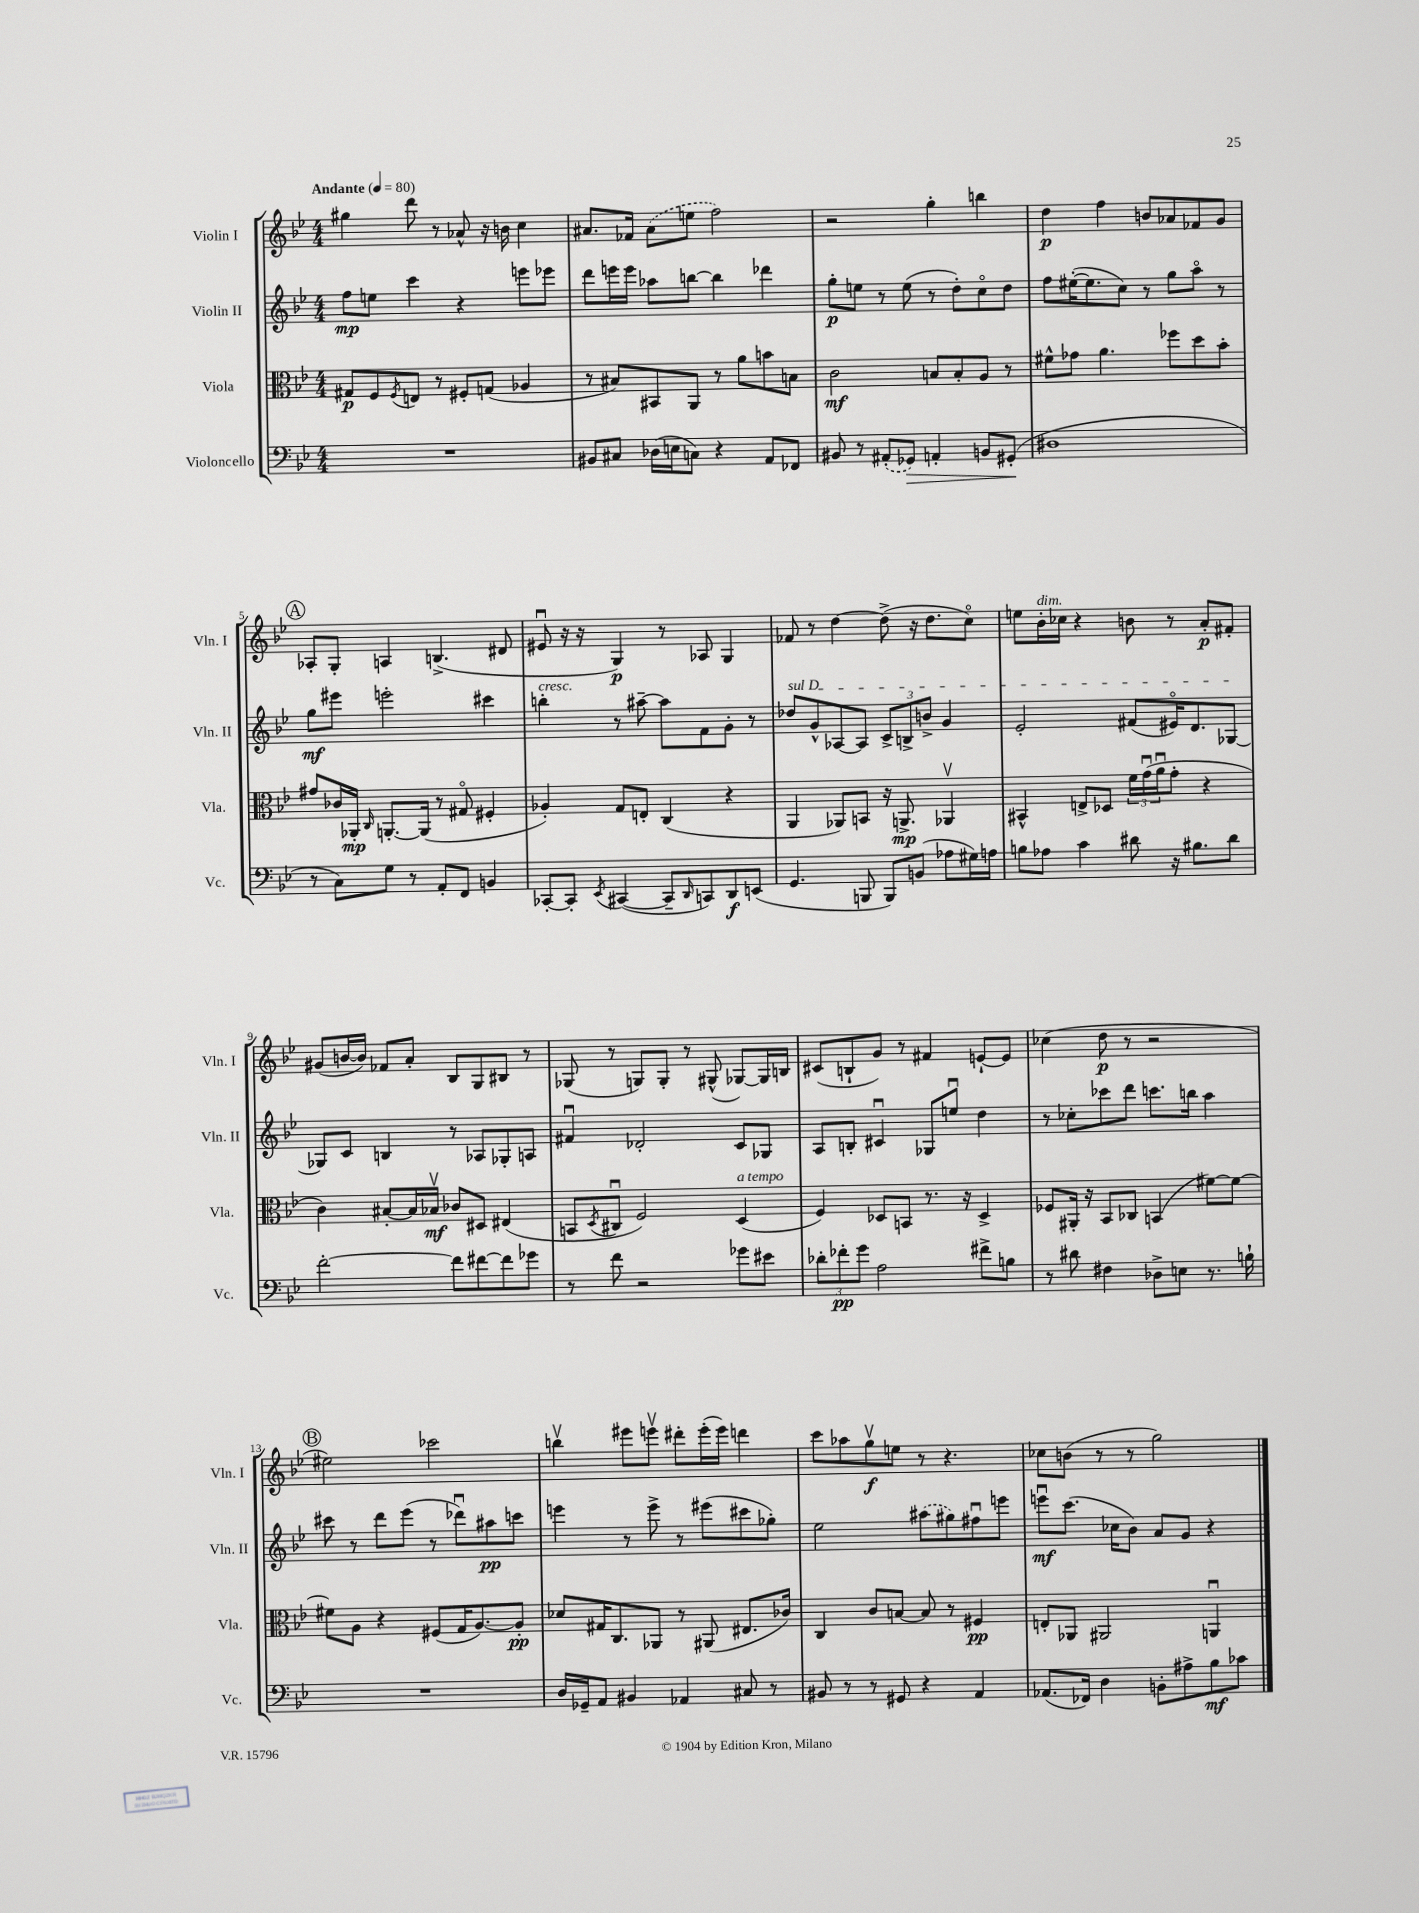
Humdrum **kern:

**kern	**dynam	**kern	**dynam	**kern	**dynam	**kern	**dynam
*part4	*part4	*part3	*part3	*part2	*part2	*part1	*part1
*staff4	*staff4	*staff3	*staff3	*staff2	*staff2	*staff1	*staff1
*I"Violoncello	*	*I"Viola	*	*I"Violin II	*	*I"Violin I	*
*I'Vc.	*	*I'Vla.	*	*I'Vln. II	*	*I'Vln. I	*
*clefF4	*	*clefC3	*	*clefG2	*	*clefG2	*
*k[b-e-]	*	*k[b-e-]	*	*k[b-e-]	*	*k[b-e-]	*
*M4/4	*	*M4/4	*	*M4/4	*	*M4/4	*
*MM80	*	*MM80	*	*MM80	*	*MM80	*
=1	=1	=1	=1	=1	=1	=1	=1
!	!	!	!	!	!	!LO:TX:a:B:t=Andante	!
1r	.	8G#X/L	p	8ff\L	mp	4gg#X\	.
.	.	8F/	.	8een\J	.	.	.
.	.	8qF/	.	.	.	.	.
.	.	8En/J	.	4ccc\	.	8ddd\	.
.	.	8r	.	.	.	8r	.
.	.	8F#X'/L	.	4r	.	8a-X^^/	.
.	.	(8Gn/J	.	.	.	16r	.
.	.	.	.	.	.	16bn\	.
.	.	4A-X/	.	8eeen\L	.	4cc\	.
.	.	.	.	8eee-X\J	.	.	.
=2	=2	=2	=2	=2	=2	=2	=2
8BB#X/L	.	8r	.	8ddd\L	.	8.a#X/L	.
8C#X/J	.	8B#X/L)	.	16eeen\L	.	.	.
.	.	.	.	16eee\JJ	.	16f-X/Jk	.
(16D-X\LL	.	8BB#X/	.	8aa-X\L	.	(8a#\L	.
16En\J	.	.	.	.	.	.	.
8Cn\J)	.	8AA/J	.	[8bbn\J	.	8een\J	.
4r	.	8r	.	4bb\]	.	2ff\)	.
.	.	8a\L	.	.	.	.	.
8AA/L	.	8bn\	.	4ddd-X\	.	.	.
8FF-X/J	.	8Bn\J	.	.	.	.	.
=3	=3	=3	=3	=3	=3	=3	=3
8BB#X/	.	2c\	mf	8gg'\L	p	2r	.
8r	.	.	.	8een\J	.	.	.
(8AA#X'/L	.	.	.	8r	.	.	.
!	!LO:HP:b	!	!	!	!	!	!
8GG-X/J)	>	.	.	(8ee\	.	.	.
4AAn'/	.	8Bn/L	.	8r	.	4gg'\	.
.	.	8B'/	.	8dd'\L)	.	.	.
8BBn/L	.	8A/J	.	8cc\	.	4bbn\	.
(8GG#X'/J	.	8r	.	8dd\J	.	.	.
.	]	.	.	.	.	.	.
=4	=4	=4	=4	=4	=4	=4	=4
1D#X	.	8f#X^^\L	.	8ff\L	.	4dd\	p
.	.	8g-X\J	.	([16ee#X'\K	.	.	.
.	.	.	.	8.ee#\]	.	.	.
.	.	4.a\	.	.	.	4ff\	.
.	.	.	.	8cc\J)	.	.	.
.	.	.	.	8r	.	8bn/L	.
.	.	8ff-X\L	.	8gg\L	.	8a-X/	.
.	.	8dd\	.	8aa\J	.	8f-X/	.
.	.	8b-'\J	.	8r	.	8g/J	.
!!LO:LB:g=z
!!LO:REH:place=s1:t=A
=5	=5	=5	=5	=5	=5	=5	=5
8r	.	8g#X/L	.	8gg\L	mf	8A-X'/L	.
8C\L)	.	16c-X/L	.	8eee#X\J	.	8G'/J	.
.	.	16AA-X'/JJ	mp	.	.	.	.
.	.	16qqC/	.	.	.	.	.
8G\J	.	[8.AAn'/L	.	2eeen'\	.	4An/	.
8r	.	.	.	.	.	.	.
.	.	(16AA/Jk]	.	.	.	.	.
8AA'/L	.	8r	.	.	.	(4.Bn^/	.
8FF/J	.	8G#X/	.	.	.	.	.
4BBn/	.	4F#X'/	.	4ccc#X\	.	.	.
.	.	.	.	.	.	8d#X/	.
=6	=6	=6	=6	=6	=6	=6	=6
!	!	!	!	!LO:TX:a:i:t=cresc.	!	!	!
[8CC-X'/L	.	4A-X'/)	.	4bbn'\	.	8e#Xu/	.
8CC-'/J]	.	.	.	.	.	16r	.
.	.	.	.	.	.	16r	.
8qEE-/	.	.	.	.	.	.	.
([4CC#X/	.	8G/L	.	8r	.	4G/)	p
.	.	8En'/J	.	[8aa#X~\	.	.	.
8CC#~/L]	.	(4C/	.	8aa#\L]	.	8r	.
16qqDD/	.	.	.	.	.	.	.
8CCn/)	.	.	.	8f\	.	8A-X/	.
8DD/	f	4r	.	8g'\J	.	4G/	.
(8EEn/J	.	.	.	8r	.	.	.
=7	=7	=7	=7	=7	=7	=7	=7
!	!	!	!	!LO:TX:a:i:t=sul D	!	!	!
4.GG/	.	4AA/	.	8dd-X/L	.	8f-X/	.
.	.	.	.	8g^^/	.	8r	.
.	.	8AA-X/L)	.	[8A-X/	.	[4dd\	.
8BBBn/	.	8BBn/J	.	8A-/J]	.	.	.
8BBB/L)	.	16r	.	12c^/L	.	(8dd^\]	.
.	.	8.AAn^/	mp	.	.	.	.
.	.	.	.	12Bn^/	.	.	.
(8BBn/J	.	.	.	.	.	16r	.
.	.	.	.	12bn^/J	.	.	.
.	.	.	.	.	.	8.dd\L	.
8A-X\L	.	4AA-Xv/	.	4g/	.	.	.
16G#X\L)	.	.	.	.	.	8cc\J)	.
16An\JJ	.	.	.	.	.	.	.
=8	=8	=8	=8	=8	=8	=8	=8
8Bn\L	.	4BB#X^^/	.	2e-'/	.	8een\L	.
!	!	!	!	!	!	!LO:TX:a:i:t=dim.	!
8A-X\J	.	.	.	.	.	16b-'\L	.
.	.	.	.	.	.	16cc-X\JJ	.
4c\	.	8En^/L	.	.	.	4r	.
.	.	8D-X/J	.	.	.	.	.
8d#X\	.	24f\LL	.	(8f#X/L	.	8bn\	.
.	.	(24gu\	.	.	.	.	.
.	.	24au\J	.	.	.	.	.
16r	.	8g'\J	.	16e#X/K)	.	8r	.
8.B#X\L	.	.	.	8.d/	.	.	.
.	.	4r	.	.	.	8a'/L	p
8d#\J	.	.	.	[8G-X/J	.	8f#X'/J	.
!!LO:LB:g=z
=9	=9	=9	=9	=9	=9	=9	=9
[2f'\	.	4c\)	.	8G-X/L]	.	(8g#X/L	.
.	.	.	.	8c/J	.	[16bn/L	.
.	.	.	.	.	.	16b/JJ])	.
.	.	[8B#X'/L	.	4Bn/	.	8f-X/L	.
.	.	16B#/L]	.	.	.	8a'/J	.
.	.	16B-Xv/JJ	mf	.	.	.	.
8f\L]	.	8c-X/L	.	8r	.	8B-/L	.
[8f#X\	.	8D#X/J	.	8A-X/L	.	8G/	.
8f#\]	.	(4E#X/	.	8G-X'/	.	8B#X/J	.
8g-X\J	.	.	.	8An/J	.	8r	.
=10	=10	=10	=10	=10	=10	=10	=10
8r	.	8BBn/L	.	4f#Xu/	.	(8G-X/	.
.	.	8qD/	.	.	.	.	.
8f\	.	8C#Xu/J	.	.	.	8r	.
2r	.	2F/)	.	2d-X'/	.	8Gn/L)	.
.	.	.	.	.	.	8G'/J	.
.	.	.	.	.	.	8r	.
.	.	.	.	.	.	(8G#X^^/	.
!	!	!LO:TX:a:i:t=a tempo	!	!	!	!	!
8g-X\L	.	(4D/	.	8c/L	.	[8G-X/L)	.
8e#X\J	.	.	.	8G-X/J	.	16G-/L]	.
.	.	.	.	.	.	16Bn/JJ	.
=11	=11	=11	=11	=11	=11	=11	=11
12d-X'\L	.	4F/)	.	8A/L	.	(8c#X/L	.
12f-X'\	pp	.	.	.	.	.	.
.	.	.	.	8Bn'/J	.	8Bn`/	.
12g\J	.	.	.	.	.	.	.
2A\	.	8D-X/L	.	4c#Xu/	.	8g/J)	.
.	.	8BBn/J	.	.	.	8r	.
.	.	8.r	.	8G-X/L	.	4f#X/	.
.	.	.	.	8eenu/J	.	.	.
.	.	16r	.	.	.	.	.
8f#X^\L	.	4D-^/	.	4dd\	.	[8en`/L	.
8Bn\J	.	.	.	.	.	8e/J]	.
=12	=12	=12	=12	=12	=12	=12	=12
8r	.	8F-X/L	.	8r	.	(4cc-X\	.
8d#X\	.	16AA#X'/Jk	.	8cc-X'\L	.	.	.
.	.	16r	.	.	.	.	.
4F#X\	.	8BB-/L	.	8ccc-X\	.	8dd\	p
.	.	8C-X/J	.	8ddd\J	.	8r	.
8D-X^\L	.	(4BBn/	.	8.cccn\L	.	2r	.
8En\J	.	.	.	.	.	.	.
.	.	.	.	16bbn\Jk	.	.	.
8.r	.	[8f#X\L)	.	4aa\	.	.	.
.	.	8f#\J_	.	.	.	.	.
16Bn`\	.	.	.	.	.	.	.
!!LO:LB:g=z
!!LO:REH:place=s1:t=B
=13	=13	=13	=13	=13	=13	=13	=13
1r	.	8f#X\L]	.	8ccc#X\	.	2ee#X\)	.
.	.	8A\J	.	8r	.	.	.
.	.	4r	.	8ddd\L	.	.	.
.	.	.	.	(8eee-\J	.	.	.
.	.	(8F#X/L	.	8r	.	2ccc-X\	.
.	.	16G/K	.	8ddd-Xu\L)	.	.	.
.	.	[8.A/)	.	.	.	.	.
.	.	.	.	8aa#X\	pp	.	.
.	.	8A'/J]	pp	8cccn\J	.	.	.
=14	=14	=14	=14	=14	=14	=14	=14
16D/LL	.	8d-X/L	.	4eeen\	.	4bbnv\	.
16GG-X~/J	.	.	.	.	.	.	.
8AA/J	.	16G#X/K	.	.	.	.	.
.	.	8.C/	.	.	.	.	.
4BB#X/	.	.	.	8r	.	8eee#X\L	.
.	.	8AA-X/J	.	8eee^\	.	8eeenv\J	.
4AA-X/	.	8r	.	8r	.	8ddd#X'\L	.
.	.	(8AA#X/	.	(8eee#X\L	.	(16eee'\L	.
.	.	.	.	.	.	16eee\JJ)	.
8C#X/	.	8.E#X/L	.	8ccc#X\	.	4dddn\	.
8r	.	.	.	8gg-X'\J)	.	.	.
.	.	16c-X/Jk)	.	.	.	.	.
=15	=15	=15	=15	=15	=15	=15	=15
8BB#X/	.	4C/	.	2ee-\	.	8ccc\L	.
8r	.	.	.	.	.	8aa-X\	.
8r	.	8c/L	.	.	.	8ggv\	f
8GG#X/	.	[8Bn/J	.	.	.	8een\J	.
4r	.	8B/]	.	(8aa#X\L	.	8r	.
.	.	8r	.	8gg#X\)	.	4.r	.
4AA/	.	4F#X/	pp	8ff#Xu\	.	.	.
.	.	.	.	8eeen\J	.	.	.
=16	=16	=16	=16	=16	=16	=16	=16
(8.AA-X/L	.	8En'/L	.	8eeenu\L	mf	8cc-X\L	.
.	.	8AA-X/J	.	(8.ccc\J	.	(8bn\J	.
16FF-X/Jk)	.	.	.	.	.	.	.
4D\	.	2AA#X/	.	.	.	8r	.
.	.	.	.	16cc-X\KL	.	.	.
.	.	.	.	8b-\J)	.	8r	.
8BBn'\L	.	.	.	8a/L	.	2gg\)	.
8A#X^\	.	.	.	8g/J	.	.	.
8B-\	mf	4AAnu/	.	4r	.	.	.
8c-X\J	.	.	.	.	.	.	.
==	==	==	==	==	==	==	==
*-	*-	*-	*-	*-	*-	*-	*-
